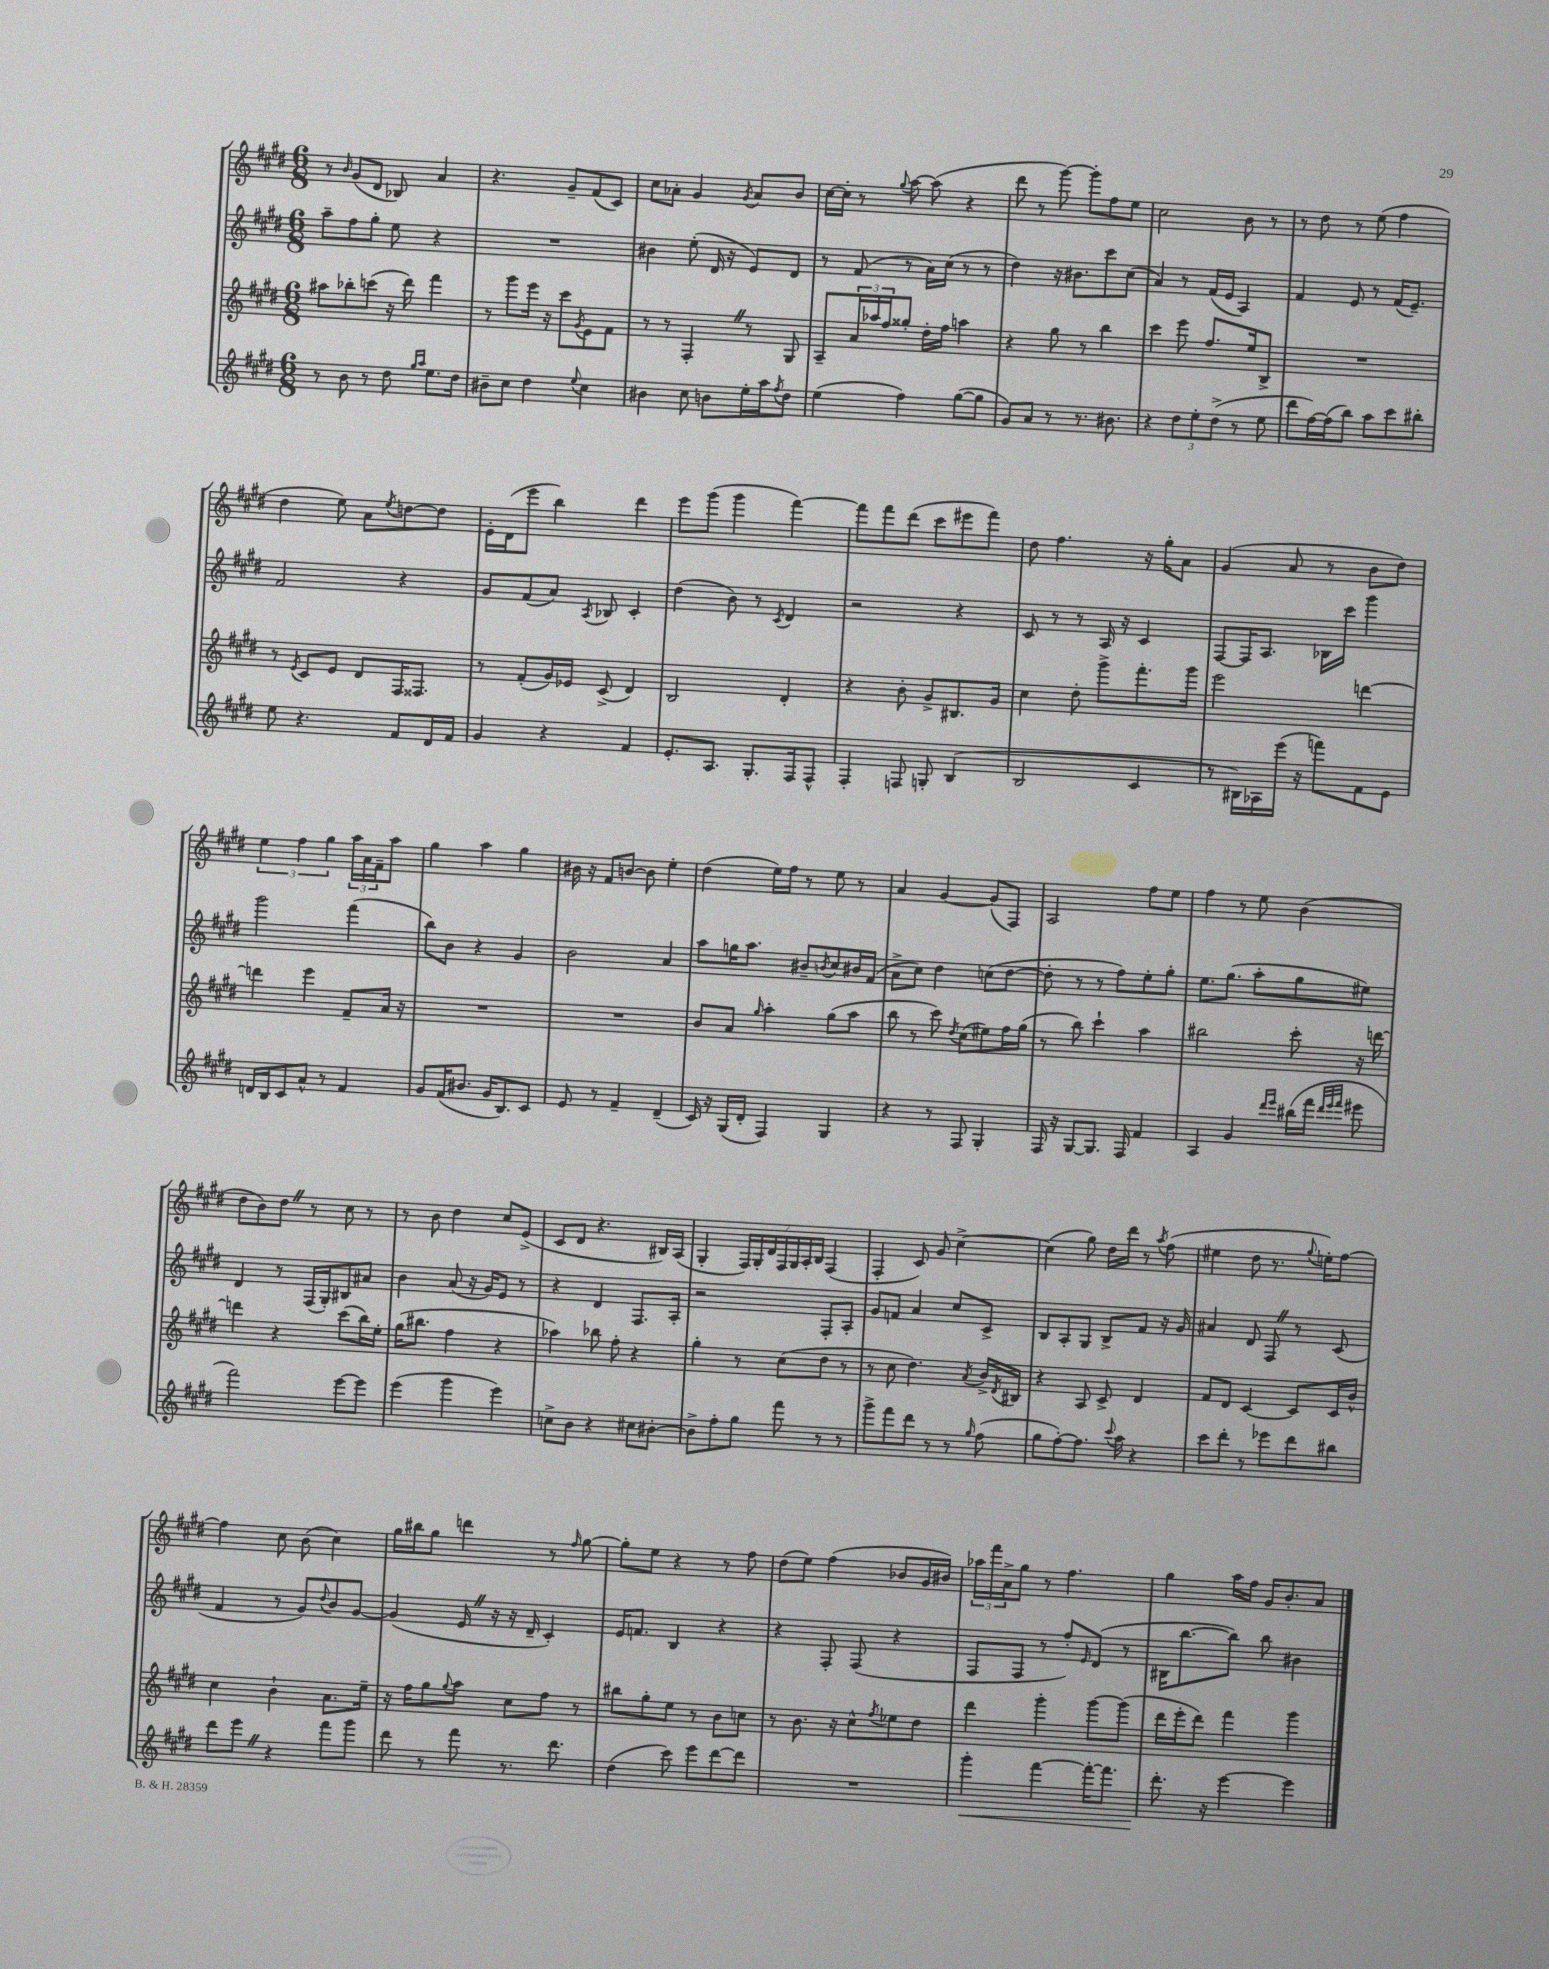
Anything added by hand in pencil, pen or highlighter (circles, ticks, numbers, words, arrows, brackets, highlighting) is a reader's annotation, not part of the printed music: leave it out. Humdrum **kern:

**kern	**kern	**kern	**kern
*staff4	*staff3	*staff2	*staff1
*clefG2	*clefG2	*clefG2	*clefG2
*k[f#c#g#d#]	*k[f#c#g#d#]	*k[f#c#g#d#]	*k[f#c#g#d#]
*M6/8	*M6/8	*M6/8	*M6/8
8r	8aa#	8aa~	8r
.	.	.	16qqb
8b	8bb-'	8ff#	(8g#
8r	(8ccc	8gg#'	8d#
8dd#	16r	8ee	8B-)
.	16ddd#)	.	.
16qqgg#	.	.	.
16qqaa	.	.	.
8.ee	4fff#	4r	4a
16dd#	.	.	.
=	=	=	=
8b#~	8r	2.r	4.r
8cc#	8ggg#	.	.
4dd#	16eee	.	.
.	16r	.	.
.	8ccc#	.	8g#~
8qqee	8qg#	.	.
4cc#	8e	.	(8f#
.	8f#	.	8c#)
=	=	=	=
4b#	8r	4b#	8cc#
.	8r	.	8a-'
8cc#	4F#'	(8ee'	4g#
8b	.	16d#	.
.	.	16r	.
.	.	.	8qg#
16ee'	8r	8e)	8a-
16aa	.	.	.
8qff#	.	.	.
8dd#	8G#	8d#	8b
=	=	=	=
(4ee	8A~	8r	[16cc#
.	.	.	16cc#']
.	24a	(8f#	8r
.	24aa-	.	.
.	24ff#	.	.
.	.	.	8qqgg#
4ff#)	8gg##'	8r	[8aa
.	16dd#'	16a)	(8aa]
.	16ff#	(16cc#	.
([8gg#	4aa	8r	4r
8gg#]	.	8r	.
=	=	=	=
8g#)	4r	4dd#)	8ddd#
8a	.	.	8r
8r	8gg#	16r	[8ggg#)
.	.	8.b#	.
8.r	8r	.	8ggg#']
.	4bb	8ccc#	8ff#
8.b#	.	.	.
.	.	(8cc#	8ee
=	=	=	=
4r	4ccc#	4a)	2cc#
12dd#	8eee	8r	.
12ee'	.	.	.
.	8.ff#	(16f#	.
(12dd#^	.	.	.
.	.	16e	.
8r	.	4A)	8b
.	16ee	.	.
8ee	8B^	.	8r
=	=	=	=
8ddd#	2.r	4f#	8r
[16ff#)	.	.	8dd#
(16ff#]	.	.	.
8bb)	.	8e	8r
8aa	.	8r	(8ee
8ccc#	.	(16f#	4ff#
.	.	8.e~)	.
8bb#'	.	.	.
=	=	=	=
8ee	8r	2f#	4dd#
.	8qe	.	.
4.r	8c#	.	.
.	8e	.	8ee)
.	8d#	.	8a
.	.	.	8qee
8f#	16F#	4r	[8dd
.	8.F##	.	.
16d#	.	.	8dd]
16f#	.	.	.
=	=	=	=
4g#	8r	8g#	16e'
.	.	.	(16d#
.	(8f#'	(8f#	8eee
4r	16g#)	8a)	4bb)
.	16e-	.	.
.	.	8qA	.
.	(8c#^	8B-	.
4f#	4d#)	4c#'	4ddd#
=	=	=	=
8.e'	2B	(4dd#	8eee
.	.	.	(8ggg#
8.A	.	.	.
.	.	8b)	4ggg#
8.G#'	.	8r	.
.	.	8qc#	.
.	4d#'	4d#	[4fff#)
16F#	.	.	.
8F#^^	.	.	.
=	=	=	=
4F#'	4r	2r	8fff#]
.	.	.	8fff#
8F	8b'	.	(8ddd#
8G'	8g#^	.	8ccc#
(4B	8.B#	4r	8eee#
.	.	.	8fff#)
.	16g#	.	.
=	=	=	=
2B	4cc#	8c#	8dd#
.	.	8r	4.ff#
.	8dd#'	8r	.
.	8ggg#^	16A	.
.	.	16r	.
4c#	8.fff#'	4c#	16r
.	.	.	16gg#'
.	.	.	8a
.	16ggg#	.	.
=	=	=	=
8r	2eee	[8F#	(4g#
16B#)	.	16F#]	.
16A-	.	8.A	.
(16eee	.	.	8a
16r	.	.	.
8fff)	.	16B-	8r
.	.	16ccc#	.
8f#	[4ddd	4ggg#	8b
8e	.	.	8dd#)
=	=	=	=
16d	4ddd]	2ggg#	6ee
16B	.	.	.
8c#	.	.	.
.	.	.	6ff#
8a^^	4eee	.	.
.	.	.	6gg#
8r	.	.	.
4f#	8f#~	(4fff#	24aa
.	.	.	24a
.	.	.	24f#~
.	16a	.	8aa
.	16r	.	.
=	=	=	=
8g#	2.r	8bb)	4gg#
(16f#	.	8b	.
8.b#	.	.	.
.	.	4r	4aa
16g#	.	.	.
8.B)	.	.	.
.	.	4g#	4gg#
8c#	.	.	.
=	=	=	=
8e	2.r	2b	16b#
.	.	.	16r
8r	.	.	8f#
4f#~	.	.	[8b
.	.	.	8b]
(4d#~	.	4a	4ee'
=	=	=	=
16c#)	8b	8aa	(4dd#
16r	.	.	.
(16G#	8a	16gg	.
16d#'	.	8.aa	.
.	16qqgg#	.	.
4F#)	4aa'	.	16ee)
.	.	.	16ff#
.	.	8b#~	8r
.	.	8qb	.
4G#	(8gg#	8cc#	8ee
.	8aa	16b#	8r
.	.	(16f#	.
=	=	=	=
4r	8bb	8a^	4a
.	8r	8cc#)	.
8r	8ccc#)	4dd#	[4g#
.	8qdd#	.	.
8F#	(8cc#	.	.
4G#'	8ee#)	(8cc	(8g#]
.	16ff#	[8dd#	8F#)
.	(16gg#	.	.
=	=	=	=
16F#	8r	8dd#']	2A
16r	.	.	.
[8G#	8bb)	8r	.
8.G#]	4ccc#`	8r	.
.	.	8ff#)	.
16F#	.	.	.
4f#	4aa	8ee'	8ff#
.	.	8gg#'	8ee
=	=	=	=
4A	2bb#	8.ee	4ff#
.	.	(8.gg#	.
4g#	.	.	8r
.	.	8aa'	8ee
16qqddd#	.	.	.
16qqeee	.	.	.
(16bb#	8ccc#'	8gg#	(4b
16fff#	.	.	.
32qqddd#	.	.	.
32qqeee	.	.	.
32qqfff#	.	.	.
8eee#	16r	8ee#)	.
.	[16ddd	.	.
=	=	=	=
2fff#)	4ddd]	4d#	8dd#
.	.	.	8b)
.	4r	8r	8dd#
.	.	(16F#	8r
.	.	16G#')	.
[8eee	(8ccc#	8B#	8cc#
8eee]	16bb)	8a#	8r
.	16ee'	.	.
=	=	=	=
(4eee	(16gg#	4b	8r
.	8.bb#	.	.
.	.	.	8b
4ggg#	4ff#	(8a	4dd#
.	.	16r	.
.	.	16g#)	.
4eee)	4r	8e	8cc#
.	.	8r	(8e^
=	=	=	=
8cc^	4aa-)	4r	8c#
8b	.	.	8d#
4r	8bb-	4d#	4.r
.	8ff#'	.	.
8cc#	4r	8.F#	.
[8b#'	.	.	16B#)
.	.	16A'	(16A
=	=	=	=
8b#^]	4gg#'	2r	4G#'
8ff#'	.	.	.
8gg#	8r	.	28F#)
.	.	.	28G#'
.	.	.	28d#
.	.	.	28F#
8fff#	(8cc#	.	.
.	.	.	28G#
.	.	.	28A'
.	.	.	28B
8r	8dd#	8F#'	(4F#
8r	8r	8A'	.
=	=	=	=
8ggg#^	8r	8g#	4F#'
8fff#	8cc#	8f	.
8ddd#	4.dd#)	4a	8c#)
8r	.	.	8g#
8r	.	8cc#	[4cc#^
16qqgg#	8qa	.	.
(8ff#	16b^	8c#^	.
.	8qd#	.	.
.	16B#	.	.
=	=	=	=
8gg#	4r	8B	(4cc#]
[8ff#')	.	8A'	.
8.ff#]	8A	8G#	8gg#)
.	8c#^	8B^	16dd#
8qqccc#	.	.	.
16aa	.	.	16ddd#
4r	4d#	8f#	8r
.	.	.	8qaa
.	.	16r	(8ff#
.	.	16g#	.
=	=	=	=
8ccc#	8f#	4a#	4ee#
8ddd#'	8d#	.	.
8r	[4c#	8d#	8dd#
8eee-	.	8F#	8.r
8ddd#	8c#]	8r	.
.	.	.	8qqgg#
.	.	.	16ee')
8bb#	16c#	(8c#	[8ff#
.	16b^^	.	.
=	=	=	=
8ddd#	4cc#	4f#	4ff#]
8eee	.	.	.
4r	4b`	8r	8cc#
.	.	8g#)	(8b
.	.	8qqdd#	.
8fff#	8.a	8b	4cc#)
8ggg#	.	[8g#	.
.	16ee~	.	.
=	=	=	=
8ddd#	16r	(4g#]	16gg#
.	16ff#	.	16bb#
8r	8gg#	.	8gg#
.	8qqgg#	.	.
8fff#	8aa	16e	4ddd
.	.	16r	.
8.r	8cc#	16r	.
.	.	16d#~	.
.	8ff#	4c#')	8r
8.ddd#	.	.	.
.	.	.	16qqff#
.	8r	.	[8gg#
=	=	=	=
(4dd#	8bb#	16e	8gg#']
.	.	8.f	.
.	8gg#'	.	8ee
8ccc#)	8ee	4B	4r
8eee	8r	.	.
[8ddd#	8b	4r	8r
8ddd#]	8cc	.	8ff#
=	=	=	=
2.r	8r	4r	(8dd#
.	8.b	.	8ee)
.	.	8F#'	(4ff#
.	16r	.	.
.	8cc#^^	(8F#	.
.	8qff#	.	.
.	8ee-	4r	8b-
.	8dd#	.	16g#
.	.	.	16b#)
=	=	=	=
4ggg#'	4ddd#	8F#	24aa-
.	.	.	24fff#
.	.	.	24a^
.	.	8F#	8gg#
[4fff#	4ggg#'	8r	8r
.	.	8ff#')	4.ff#
.	.	16qqe	.
16fff#'_	[8ggg#	(8d#	.
8.fff#]	.	.	.
.	(8ggg#]	8r	.
=	=	=	=
8.ddd#'	16ddd#	16B#	4gg#
.	16eee'	[8.bb	.
.	8ddd#)	.	.
16r	.	.	.
[4eee	4fff#	8bb])	16aa
.	.	.	16ff#
.	.	8bb	16g#
.	.	.	8.b'
4eee]	4ggg#	4b#	.
.	.	.	8a
==	==	==	==
*-	*-	*-	*-
